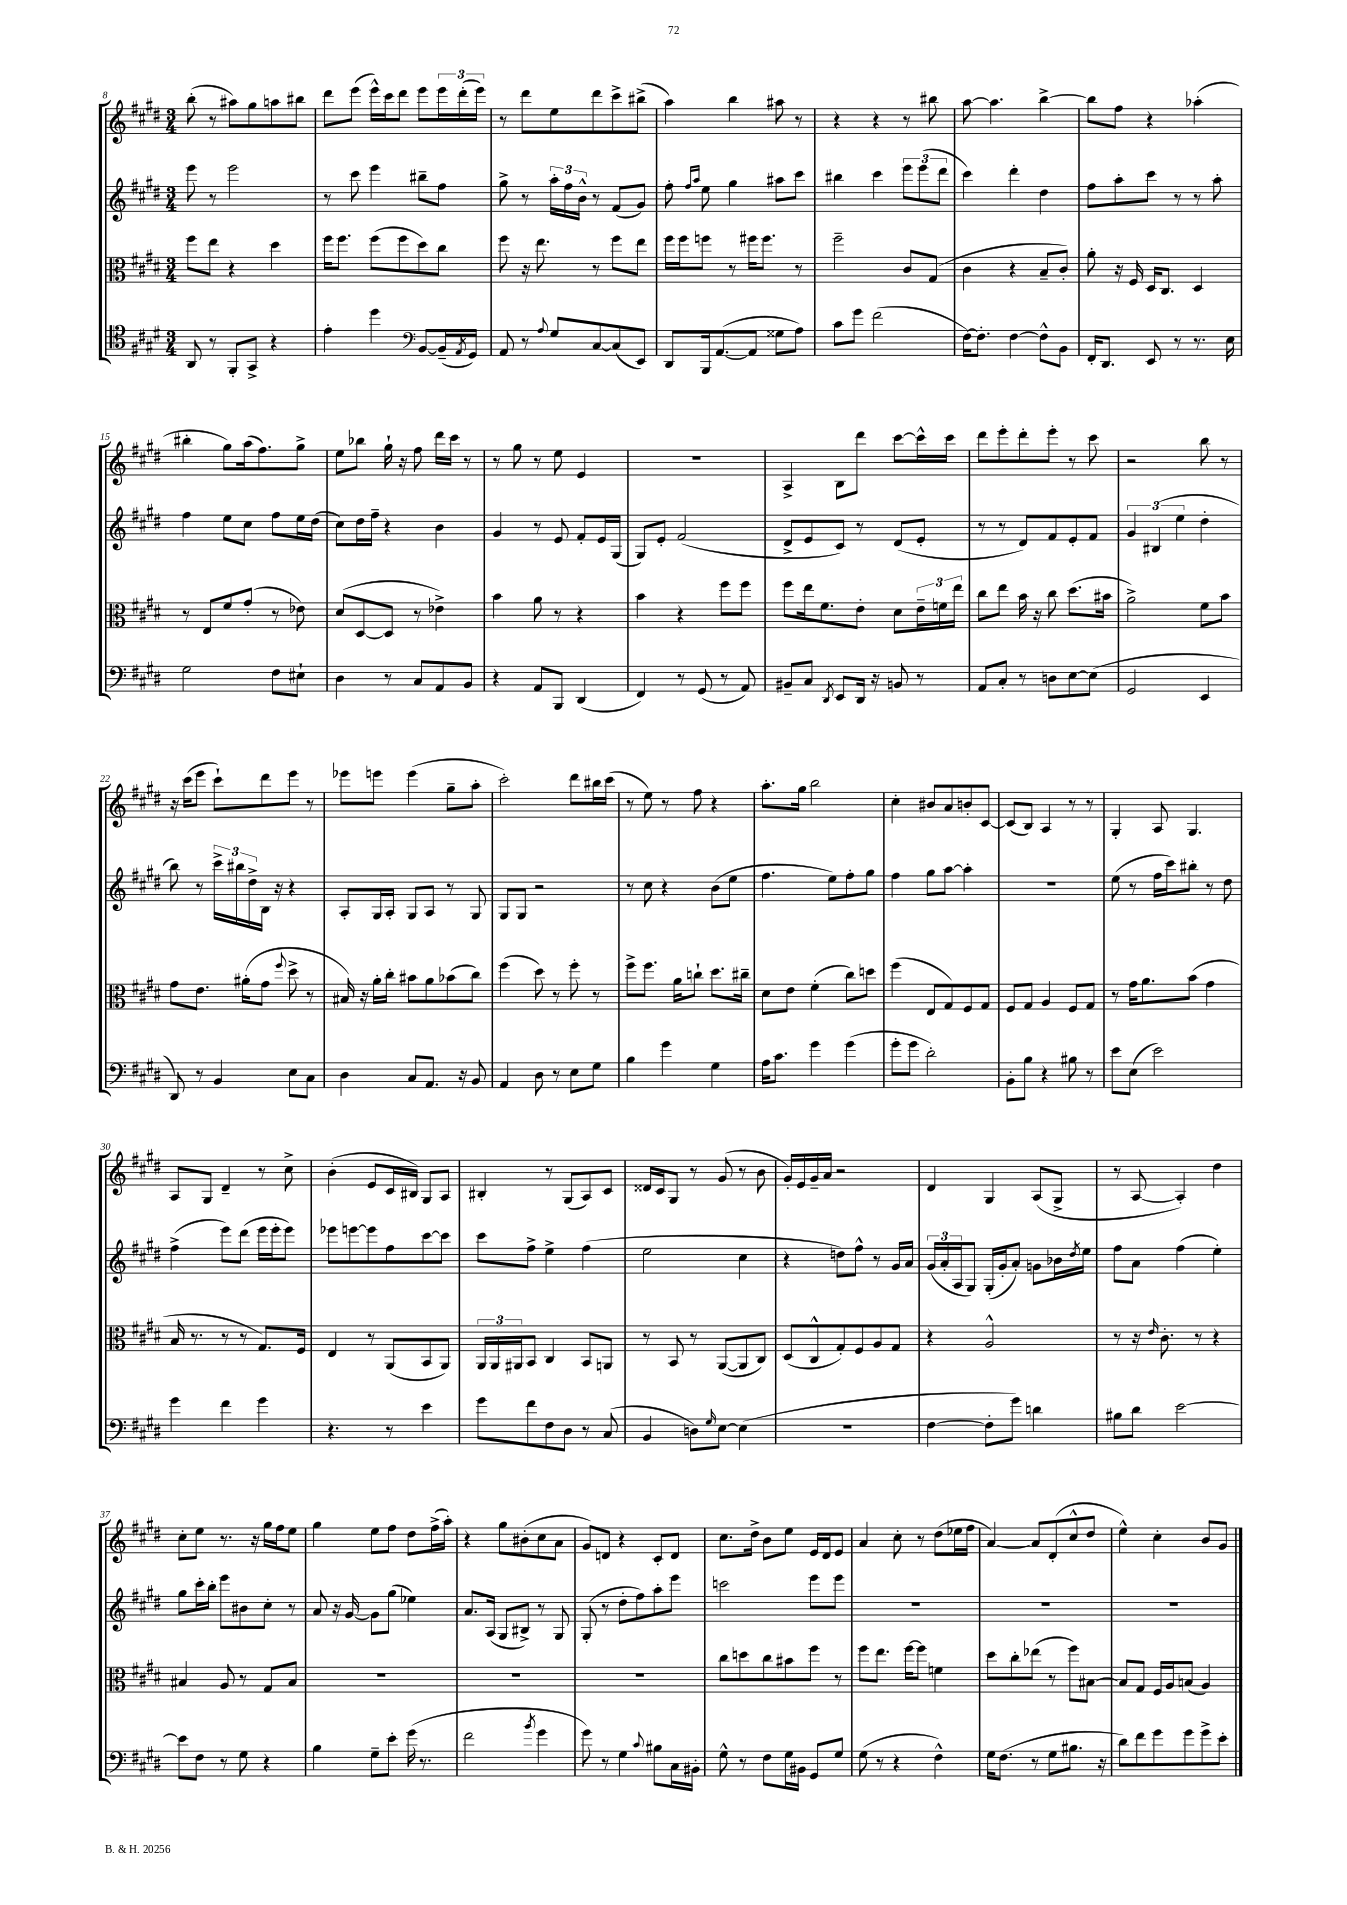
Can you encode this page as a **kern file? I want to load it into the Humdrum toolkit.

**kern	**kern	**kern	**kern
*staff4	*staff3	*staff2	*staff1
*clefC4	*clefC3	*clefG2	*clefG2
*k[f#c#g#d#]	*k[f#c#g#d#]	*k[f#c#g#d#]	*k[f#c#g#d#]
*M3/4	*M3/4	*M3/4	*M3/4
8AA/	8ff#\L	8eee\	(8bb'\
8r	8ee\J	8r	8r
8FF#'/L	4r	2eee\	8aa#\L)
8GG#^/J	.	.	8gg#\
4r	4dd#\	.	8aa\
.	.	.	8bb#\J
=	=	=	=
4e'\	16ff#\LK	8r	8ddd#\L
.	8.ff#\J	.	.
.	.	8ccc#\	(8eee\J
4dd#\	(8ff#\L	4eee\	16eee^^\LL)
.	.	.	16ccc#\J
.	8ff#\	.	8ddd#\J
*clefF4	*	*	*
[8BB/L	8dd#\)	8bb#~\L	8eee\L
(16BB~/]L	8cc#\J	8ff#\J	24eee\L
.	.	.	(24ddd#'\
8qAA/	.	.	.
16GG#/JJ)	.	.	.
.	.	.	24eee\JJ)
=	=	=	=
8AA/	8ff#\	8gg#^\	8r
8r	16r	8r	8ddd#\L
.	8.ee\	.	.
8qqA/	.	.	.
8G#/L	.	24aa'\LL	8ee\
.	.	24ff#\	.
.	.	24b^^\JJ	.
[8C#/	8r	8r	8ddd#\
(8C#/]	8ff#\L	(8f#/L	8ccc#^\
8EE/J)	8ee\J	8g#/J)	(8bb#^\J
=	=	=	=
8DD#/L	16ff#\LL	8ff#'\	4aa\)
.	16ff#\J	.	.
.	.	16qqff#/LL	.
.	.	16qqaa/JJ	.
16BBB/k	8ff\J	8ee\	.
([8.AA/	.	.	.
.	8r	4gg#\	4bb\
8AA/]J	16ff#\LK	.	.
.	8.ff#\J	.	.
8G##\L	.	8aa#\L	8aa#\
8A\J)	8r	8ccc#\J	8r
=	=	=	=
8c#\L	2ff#~\	4bb#\	4r
8g#\J	.	.	.
(2f#\	.	4ccc#\	4r
.	8c#/L	12eee\L	8r
.	.	(12eee\	.
.	(8G#/J	.	8bb#\
.	.	12ddd#\J	.
=	=	=	=
[16F#\LK)	4c#\	4ccc#\)	[8aa\
8.F#'\]J	.	.	.
.	.	.	4.aa\]
[4F#\	4r	4ddd#'\	.
8F#^^\]L	8B~/L	4dd#\	[4bb^\
8BB\J	8c#'/J)	.	.
=	=	=	=
16FF#'/LK	8a'\	8ff#\L	8bb\]L
8.DD#/J	.	.	.
.	16r	8aa'\	8ff#\J
.	16F#/	.	.
8EE/	16D#/LK	8ccc#\J	4r
.	8.C#/J	.	.
8r	.	8r	.
8.r	4D#/	8r	(4aa-'\
.	.	8aa'\	.
16E\	.	.	.
=	=	=	=
2G#\	8r	4ff#\	4bb#'\
.	8E/L	.	.
.	8f#/	8ee\L	8gg#\L)
.	(8g#'/J	8cc#\J	(16aa\k
.	.	.	8.ff#\)
8F#\L	8r	8ff#\L	.
8E#`\J	8e-\)	16ee\L	8gg#^\J
.	.	(16dd#\JJ	.
=	=	=	=
4D#\	(8d#/L	8cc#\L)	8ee\L
.	[8D#/	16dd#\L	8bb-\J
.	.	16ff#~\JJ	.
8r	8D#/]J	4r	16gg#`\
.	.	.	16r
8C#/L	8r	.	8ff#\
8AA/	4e-^\)	4b\	16ddd#\LL
.	.	.	16ccc#\JJ
8BB/J	.	.	8r
=	=	=	=
4r	4b\	4g#/	8r
.	.	.	8gg#\
8AA/L	8a\	8r	8r
8BBB/J	8r	8e/	8ee\
(4DD#/	4r	8f#'/L	4e/
.	.	16e/L	.
.	.	(16G#/JJ	.
=	=	=	=
4FF#/)	4b\	8G#/L)	2.r
.	.	8e'/J	.
8r	4r	(2f#/	.
(8GG#/	.	.	.
8r	8ff#\L	.	.
8AA/)	8ff#\J	.	.
=	=	=	=
8BB#~/L	8ff#\L	8d#^/L	4A^/
8C#/J	16ee\k	8e/	.
.	8.f#\	.	.
8qDD#/	.	.	.
8EE/L	.	8c#/J)	8B\L
16DD#/Jk	8e'\J	8r	8ddd#\J
16r	.	.	.
8BB/	8d#\L	(8d#/L	[8ccc#\L
8r	24e~\L	8e'/J	16ccc#^^\]L
.	24f\	.	.
.	.	.	16ccc#\JJ
.	24ee\JJ	.	.
=	=	=	=
8AA/L	8cc#\L	8r	8ddd#\L
8C#'/J	8ee\J	8r	8eee'\
8r	16b\	8d#/L)	8ddd#'\
.	16r	.	.
8D\L	8cc#\	8f#/	8eee'\J
[8E\	(8.dd#\L	8e'/	8r
(8E\]J	.	8f#/J	8ccc#\
.	16b#\Jk	.	.
=	=	=	=
2GG#/	2a^\)	6g#/	2r
.	.	(6B#/	.
.	.	6ee\	.
4EE/	8f#\L	4dd#'\	8bb\
.	8b\J	.	8r
=	=	=	=
8DD#/)	8g#\L	8bb\)	16r
.	.	.	(16ccc#\LK
8r	8.e\J	8r	8eee\J
4BB/	.	24ccc#^\LL	8ccc#`\L)
.	.	24bb#\	.
.	(16a#'\LK	.	.
.	.	24dd#^\	.
.	8g#\J	16B\JJ	8ddd#\
.	.	16r	.
.	8qqff#/	.	.
8E\L	8dd#^\	4r	8eee\J
8C#\J	8r	.	8r
=	=	=	=
4D#\	16B#/)	8A'/L	8eee-\L
.	16r	.	.
.	16a'\LL	16G#/L	8eee\J
.	16cc#'\JJ	16A'/JJ	.
8C#/L	8b#\L	8G#/L	(4eee\
8.AA/J	8a\	8A/J	.
.	(8b-\	8r	8gg#~\L
16r	.	.	.
8BB/	8cc#\J)	8G#/	8aa'\J
=	=	=	=
4AA/	(4ff#\	8G#/L	2ccc#'\)
.	.	8G#/J	.
8D#\	8dd#\)	2r	.
8r	8r	.	.
8E\L	8ff#'\	.	8ddd#\L
8G#\J	8r	.	16bb#\L
.	.	.	(16ccc#\JJ
=	=	=	=
4B\	8ff#^\L	8r	8r
.	8.ff#\J	8cc#\	8ee\)
4g#\	.	4r	8r
.	16a\LK	.	.
.	8cc`\J	.	8ff#\
4G#\	8.dd#\L	(8b\L	4r
.	.	8ee\J	.
.	16cc#~\Jk	.	.
=	=	=	=
16A\LK	8d#\L	4.ff#\	8.aa'\L
8.c#\J	.	.	.
.	8e\J	.	.
.	.	.	16gg#\Jk
4g#\	(4f#'\	.	2bb\
.	.	8ee\L)	.
(4g#\	8cc#\L)	8ff#'\	.
.	8dd\J	8gg#\J	.
=	=	=	=
8g#'\L	(4ff#\	4ff#\	4cc#'\
8g#\J	.	.	.
2d#'\)	8E/L	8gg#\L	8b#/L
.	8G#/)	[8aa\J	8a/
.	8F#/	4aa'\]	8b'/
.	8G#/J	.	[8c#/J
=	=	=	=
8BB'\L	8F#/L	2.r	(8c#/]L
8B\J	8G#/J	.	8B/J)
4r	4A/	.	4A/
8B#\	8F#/L	.	8r
8r	8G#/J	.	8r
=	=	=	=
8e\L	8r	(8ee\	4G#'/
(8E\J	16g#\LK	8r	.
.	8.a\	.	.
2e\)	.	16ff#\LL	8A/
.	.	16ccc#\J)	.
.	(8b\J	8bb#'\J	4.G#/
.	4g#\	8r	.
.	.	8dd#\	.
=	=	=	=
4g#\	16B/	(4ff#^\	8A/L
.	8.r	.	.
.	.	.	8G#/J
4f#\	8r	8eee\L)	4d#~/
.	8r	(8ddd#\J	.
4g#\	8.G#/L)	16eee\LL	8r
.	.	16eee'\J	.
.	.	8eee\J)	8cc#^\
.	16F#/Jk	.	.
=	=	=	=
4.r	4E/	8eee-\L	(4b'\
.	.	[8eee\	.
.	8r	8eee\]	8e/L
8r	(8AA/L	8ff#\	16c#/L
.	.	.	16B#/JJ)
4e\	8BB/	[8ccc#\	8G#/L
.	8AA/J)	8ccc#\]J	8A/J
=	=	=	=
8g#\L	24AA/LL	8ccc#\L	4B#'/
.	24AA/	.	.
.	24AA#/J	.	.
8f#\	8BB/J	8ff#^\J	.
8F#\	4C#/	4ee^\	8r
8D#\J	.	.	(8G#/L
8r	8BB/L	(4ff#\	8A/)
(8C#/	8AA/J	.	8c#/J
=	=	=	=
4BB/	8r	2ee\	16d##/LL
.	.	.	16c#/J
.	8BB/	.	8G#/J
8D\L)	8r	.	8r
16qqG#/	.	.	.
[8E\J	([8AA/L	.	(8g#/
(4E\]	8AA/]	4cc#\	8r
.	8C#/J)	.	8b\
=	=	=	=
2.r	(8D#/L	4r	16g#'/LL)
.	.	.	16e/
.	8C#^^/	.	16g#~/
.	.	.	16a/JJ
.	8G#'/)	8dd\L)	2r
.	8F#/	8ff#^^\J	.
.	8A/	8r	.
.	8G#/J	16g#/LL	.
.	.	16a/JJ	.
=	=	=	=
[4F#\	4r	(24g#/LL	4d#/
.	.	24a'/	.
.	.	24A/J	.
.	.	8G#/J)	.
8F#'\]L	2A^^/	(16G#'/LL	4G#/
.	.	16g#'/J	.
8g#\J)	.	8a'/J)	.
4d\	.	8g\L	(8A/L
.	.	16b-\L	8G#^/J
.	.	8qdd#/	.
.	.	16ee\JJ	.
=	=	=	=
8B#\L	8r	8ff#\L	8r
8d#\J	16r	8a\J	[8A/
.	16qqe/	.	.
.	8.c#'\	.	.
[2e\	.	(4ff#\	4A'/])
.	8r	.	.
.	4r	4ee'\)	4dd#\
=	=	=	=
8e\]L	4B#/	8gg#\L	8cc#'\L
8F#\J	.	16ccc#'\L	8ee\J
.	.	16bb'\JJ	.
8r	8A/	8eee\L	8.r
8G#\	8r	8b#\	.
.	.	.	16r
4r	8G#/L	8cc#'\J	16gg#\LL
.	.	.	16ff#\J
.	8B#/J	8r	8ee\J
=	=	=	=
4B\	2.r	8a/	4gg#\
.	.	16r	.
.	.	[16g#/	.
8G#~\L	.	8g#\]L	8ee\L
8e'\J	.	(8gg#\J	8ff#\J
(16g#\	.	4ee-\)	8dd#\L
8.r	.	.	.
.	.	.	(16ff#^\L
.	.	.	16aa'\JJ)
=	=	=	=
2f#\	2.r	8.a/L	4r
.	.	(16A/Jk	.
.	.	8G#/L	8gg#\L
.	.	8B#^/J)	(8b#'\
8qb/	.	.	.
4g#\	.	8r	8cc#\
.	.	8G#/	8a\J
=	=	=	=
8g#\)	2.r	(8G#'/	8g#/L)
8r	.	8r	8d/J
4G#\	.	8dd#'\L	4r
.	.	8ff#\)	.
8qqc#/	.	.	.
8B#\L	.	8aa'\	8c#'/L
16C#\L	.	8eee\J	8d/J
16BB#'\JJ	.	.	.
=	=	=	=
8G#^^\	8cc#\L	2ccc\	8.cc#\L
8r	8dd\	.	.
.	.	.	16dd#^\Jk
8F#\L	8cc#\	.	8b\L
16G#\L	8b#\	.	8ee\J
16BB#\JJ	.	.	.
8GG#/L	8ff#\J	8eee\L	16e/LL
.	.	.	16d#/J
8G#/J	8r	8eee\J	8e/J
=	=	=	=
(8G#\	8ff#\L	2.r	4a/
8r	8.ee\J	.	.
4r	.	.	8cc#'\
.	[16ff#\LK	.	.
.	8ff#\]J	.	8r
4F#^^\)	4f\	.	(8dd#\L
.	.	.	16ee-\L
.	.	.	16ff#\JJ
=	=	=	=
16G#\LK	8dd#\L	2.r	[4a/)
(8.F#\J	.	.	.
.	8cc#'\	.	.
8r	(8ee-\J	.	8a/]L
8G#\L	8r	.	(8d#'/
8.B#\J	8ff#\L)	.	8cc#^^/
.	[8B#\J	.	8dd#/J
16r	.	.	.
=	=	=	=
8d#\L)	8B#/]L	2.r	4ee^^\)
8f#\	8G#/J	.	.
8g#\	16F#/LL	.	4cc#'\
.	16A/J	.	.
8g#\	(8B/J	.	.
8g#^\	4A/)	.	8b/L
8e'\J	.	.	8g#/J
==	==	==	==
*-	*-	*-	*-
